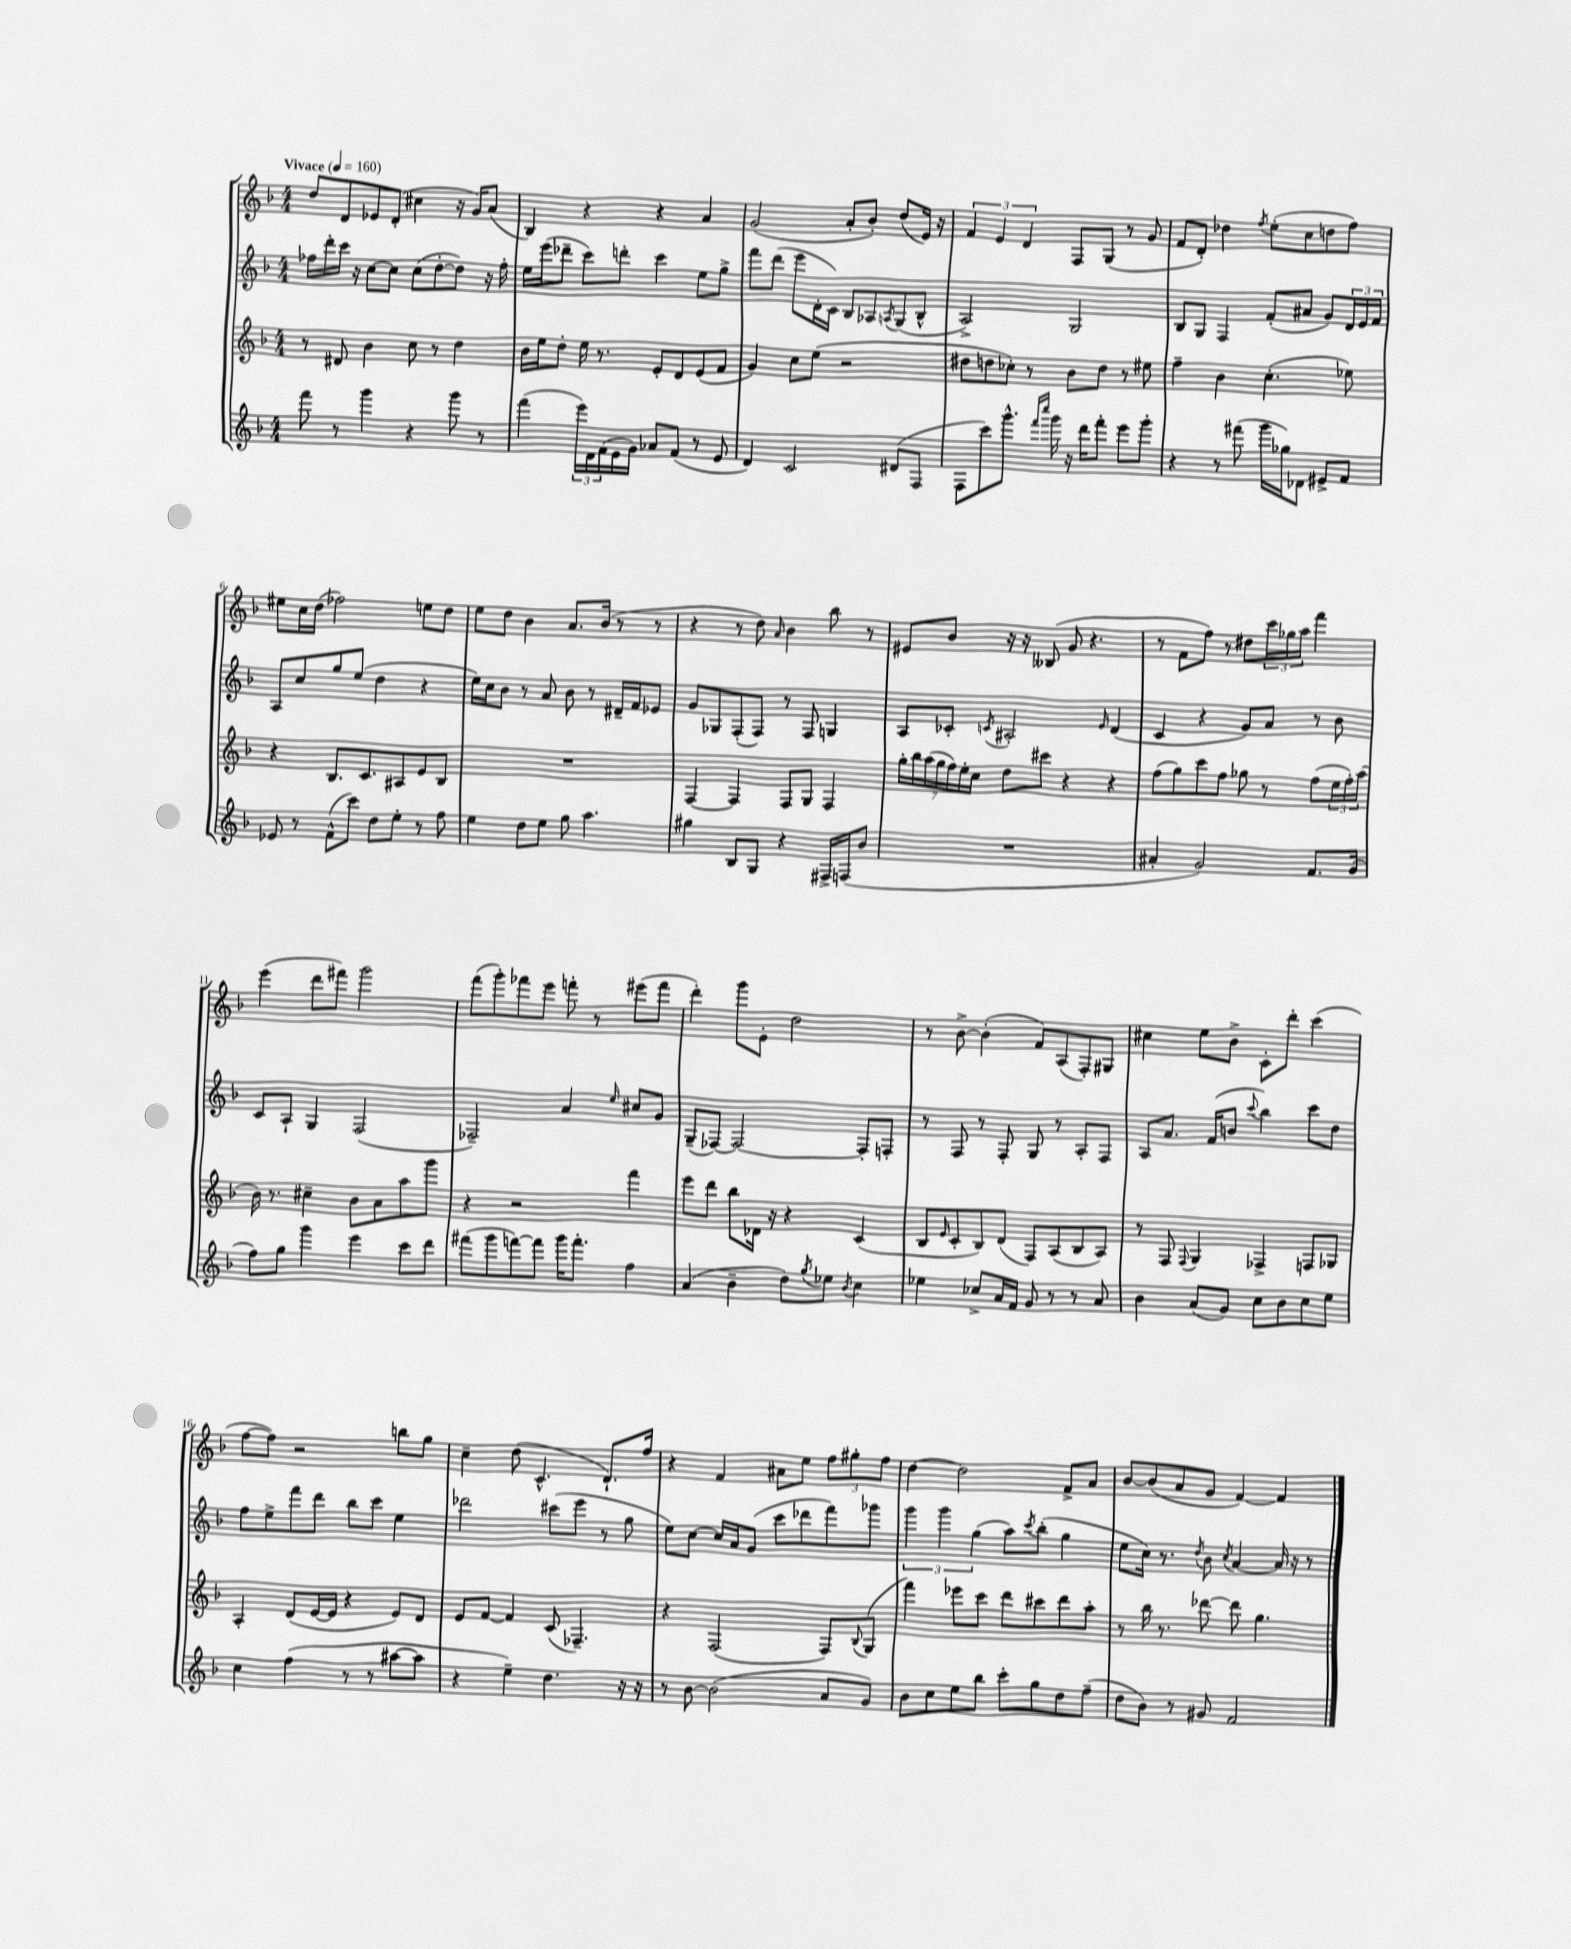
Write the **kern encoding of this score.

**kern	**kern	**kern	**kern
*staff4	*staff3	*staff2	*staff1
*clefG2	*clefG2	*clefG2	*clefG2
*k[b-]	*k[b-]	*k[b-]	*k[b-]
*M4/4	*M4/4	*M4/4	*M4/4
*MM160	*MM160	*MM160	*MM160
8fff\	8r	16ff-\LL	8dd/L
.	.	16ddd'\	.
8r	8d#/	16ccc\JJ	8d/
.	.	16r	.
4ggg\	4b-\	[8cc\L	8e-/
.	.	8cc\]J	(8d'/J
4r	8cc\	(8cc\L	4cc#\
.	8r	[8dd'\	.
8ggg\	4dd\	8dd\]J)	16r
.	.	.	16g/LK)
8r	.	16r	(8a/J
.	.	16ff-'\	.
=	=	=	=
(4fff\	16b-\LL	16ee\LL	4B-/)
.	16ee\J	(16eee\J	.
.	8dd'\J	8ddd-~\J	.
24eee\LL)	16ee\	8ccc\L)	4r
24d\	.	.	.
.	8.r	.	.
(24f\	.	.	.
16e\	.	8ddd'\J	.
16g\JJ)	.	.	.
8a-/L	8e'/L	4ccc\	4r
(8f/J	8d/	.	.
8r	(8e/	8ee\L	4a/
8e/	8f/J	8gg^\J	.
=	=	=	=
4d/)	4g/)	8fff\L	(2g/
.	.	(8ddd\J	.
2c/	8cc\L	8eee\L	.
.	(8ee\J	16d'\L	.
.	.	16c\JJ)	.
.	2r	8B-/L	8a'/L
.	.	8A-/	8b-'/J)
.	.	8qA/	.
(8d#/L	.	(8G/	(8dd/L
8F/J	.	8B-^^/J	16e/Jk)
.	.	.	16r
=	=	=	=
8F\L	8dd#\L	2A^/)	6f/
8ccc\)	8dd\	.	.
.	.	.	6e/
8.ggg^^\J	8cc-'\J)	.	.
.	.	.	6d/
.	8r	.	.
16qqfff/LL	.	.	.
16qqcccc/JJ	.	.	.
16ggg\	.	.	.
16r	8b-\L	2G/	8F/L
16ddd\LK	.	.	.
8fff'\J	8dd\J	.	(8G/J
8eee\L	8r	.	8r
8ggg'\J	8ee#\	.	8g/
=	=	=	=
4r	4ff~\	8B-/L	8f/L
.	.	8G/J	8d'/J)
8r	4b-\	4F/	4dd-\
(8fff#\	.	.	.
.	.	.	8qff/
16ggg\LL	(4.cc'\	(8f'/L	(8ee'\L
16gg-\J)	.	.	.
8d-\J	.	8a#/J	8cc\
8e#^/L	.	8g/L)	8dd\
8f/J	8ee-\)	24d/L	8ff\J)
.	.	24e/	.
.	.	24f/JJ	.
=	=	=	=
8e-/	4r	8A/L	8ee#\L
8r	.	8cc/	16cc\L
.	.	.	(16dd\JJ
(8f^^\L	8.B-/L	8gg/	2ff-\)
8ccc\J)	.	(8ee/J	.
.	8.c/	.	.
8dd\L	.	4dd\	.
8ee'\J	8A#/	.	.
8r	8e/	4r	8ee\L
8ff\	8B-/J	.	8dd\J
=	=	=	=
4ee\	1r	16ee\LL)	8ee\L
.	.	16cc\J	.
.	.	8b-\J	8dd\J
8dd\L	.	8r	4b-\
8ee\J	.	8a/	.
8gg\	.	8b-\	8.a/L
4.aa\	.	8r	.
.	.	.	(16b-/Jk
.	.	16d#~/LL	8r
.	.	16f/J	.
.	.	8e-/J	8r
=	=	=	=
4gg#\	[4F/	8g/L	4r
.	.	8G-/	.
8B-/L	4F/]	(8F'/	8r
8G/J	.	8F/J)	8dd\)
.	.	.	16qqa/
4r	8F/L	8r	4b-\
.	8G/J	8F/	.
16F#^/LL	4F/	4G/	8bb-\
(16F/J	.	.	.
8b-/J	.	.	8r
=	=	=	=
1r	28gg'\LL	8A/L	8e#/L
.	28bb-\	.	.
.	(28aa\	.	.
.	28gg\	.	.
.	.	8c-'/J	8b-/J
.	28ff\)	.	.
.	28ee'\	.	.
.	28cc\JJ	.	.
.	.	8qc/	.
.	8dd\L	2A#'/	16r
.	.	.	16r
.	8ccc#\J	.	(8B--/
.	4r	.	8g/
.	.	.	4.r
.	.	16qqe/	.
.	4r	(4d/	.
=	=	=	=
4a#'/	(8ff\L	4c/	8r
.	8gg\)	.	8f\L
2g/)	8ccc\	4r	8ff\J)
.	8ff\J	.	8r
.	8gg-\	8g/L)	8dd#\L
.	8r	8a/J	24ccc\L
.	.	.	24gg-\
.	.	.	24aa\JJ
8.f/L	(8ff\L	8r	4fff\
.	24ee\L	8b-\	.
.	24ff'\)	.	.
(16g/Jk	.	.	.
.	(24aa\JJ	.	.
=	=	=	=
8ff\L)	16b-\)	8c/L	(4eee\
.	8.r	.	.
8gg\J	.	8A`/J	.
4ggg\	4cc#~\	4G/	8ddd\L
.	.	.	8fff#\J)
4eee\	8b-\L	(2F/	2ggg\
.	8a\	.	.
8ccc\L	8aa\	.	.
8ddd\J	8ggg\J	.	.
=	=	=	=
(8fff#\L	4r	2F-~/)	(8fff\L
8ggg\	.	.	8ggg'\)
[8fff\)	2r	.	8fff-\
8fff\]J	.	.	8eee\J
16ggg\LK	.	4a/	8fff'\
8.fff'\J	.	.	.
.	.	.	8r
.	.	16qqee/	.
4ff\	4fff\	8cc#/L	(8eee#\L
.	.	8g/J	8fff\J
=	=	=	=
(4a/	8eee\L	(8G~/L	4ddd'\)
.	8ddd\J	[8F-/J)	.
4b-~\	8bb-\L	2F-/_	8ggg\L
.	16d-\Jk	.	8e'\J
.	16r	.	.
8dd\L)	4r	.	2dd\
8qgg/	.	.	.
8ee-\J	.	.	.
8qb-/	.	.	.
4cc\	(4c/	8F-'/]L	.
.	.	8F'/J	.
=	=	=	=
4ee-\	8B-/L	8r	8r
.	16qqe/	.	.
.	8c'/	8F/	[8b-^\
8cc-^/L	8B-/)	8r	(4b-'\]
16a/L	(8d/J	8F'/	.
16f/JJ	.	.	.
8g/	8F/L)	8G/	8f/L)
8r	(8A/	8r	(8A/
8r	8B-/	8A'/L	8F'/)
8a/	8A/J)	8F/J	8G#/J
=	=	=	=
4b-\	8r	8A/L	4cc#\
.	8F/	8.a/J	.
.	8qqF/	.	.
(8a/L	4G/	.	8ee\L
.	.	(16f/LK	.
8g/J)	.	8b/J	8b-^\J
.	.	8qqccc/	.
8cc\L	4F-^/	4bb-\)	8c'\L
8b-\	.	.	8ddd'\J
8cc\	8F/L	8ccc\L	(4ccc\
8ee\J	8G-/J	8dd\J	.
=	=	=	=
4cc\	4A'/	8ff\L	[8ff\L
.	.	8ee^\	8ff\]J)
(4ff\	(8d/L	8fff\	2r
.	[16e/L	8ddd\J	.
.	16e/]JJ	.	.
8r	4r	8bb-\L	.
8r	.	8ccc\J	.
[8aa#\L	8e/L)	4ee\	8bb\L
8aa#\]J	8d/J	.	8gg\J
=	=	=	=
4r	8e/L	2ddd-\	4cc~\
.	[8f/J	.	.
4ee~\)	4f/]	.	(8dd\
.	.	.	4.c^^/
4.dd\	(8c/	(8ccc#\L	.
.	4.F-~/)	8eee\J	.
.	.	8r	8.d`/L)
16r	.	8gg\	.
16r	.	.	16ff/Jk
=	=	=	=
8r	4r	8ee\L)	4r
[8b-\	.	[8cc\J	.
(2b-\]	(2F/	16cc/]LL	4f/
.	.	16a/J	.
.	.	(8g/J	.
.	.	8ccc\L	8a#\L
.	.	8ddd-\	8ee\J
8a/L	8F/L)	8fff\)	12ff\L
.	.	.	12gg#'\
.	8qqB-/	.	.
8g/J)	(8G/J	8ggg-\J	.
.	.	.	12ff\J
=	=	=	=
8b-\L	4fff\)	6ggg\	[4dd\
8cc\	.	.	.
.	.	6ggg\	.
8ee\	8eee-\L	.	2dd\]
.	.	(6gg\	.
8bb-\J	8ccc\J	.	.
8ccc'\L	8ddd\L	8aa\L)	.
.	.	8qccc/	.
8gg\	8ccc#\	(8bb-'\J	.
8dd\	8ddd\	4gg\	8f^/L
(8ff~\J	8aa'\J	.	8a/J
=	=	=	=
8dd\L	8r	8ee\L	[8b-/L
8b-\J)	16bb-\	16cc\Jk)	(8b-/]
.	8.r	8.r	.
8r	.	.	8a/
.	.	8qdd/	.
8g#/	[8ddd-\	8b-\	8g/J
.	.	8qcc/	.
2f/	8ddd-\]	[4a/	[4f/)
.	4.gg\	.	.
.	.	16a/]	4f/]
.	.	16r	.
.	.	8r	.
==	==	==	==
*-	*-	*-	*-
